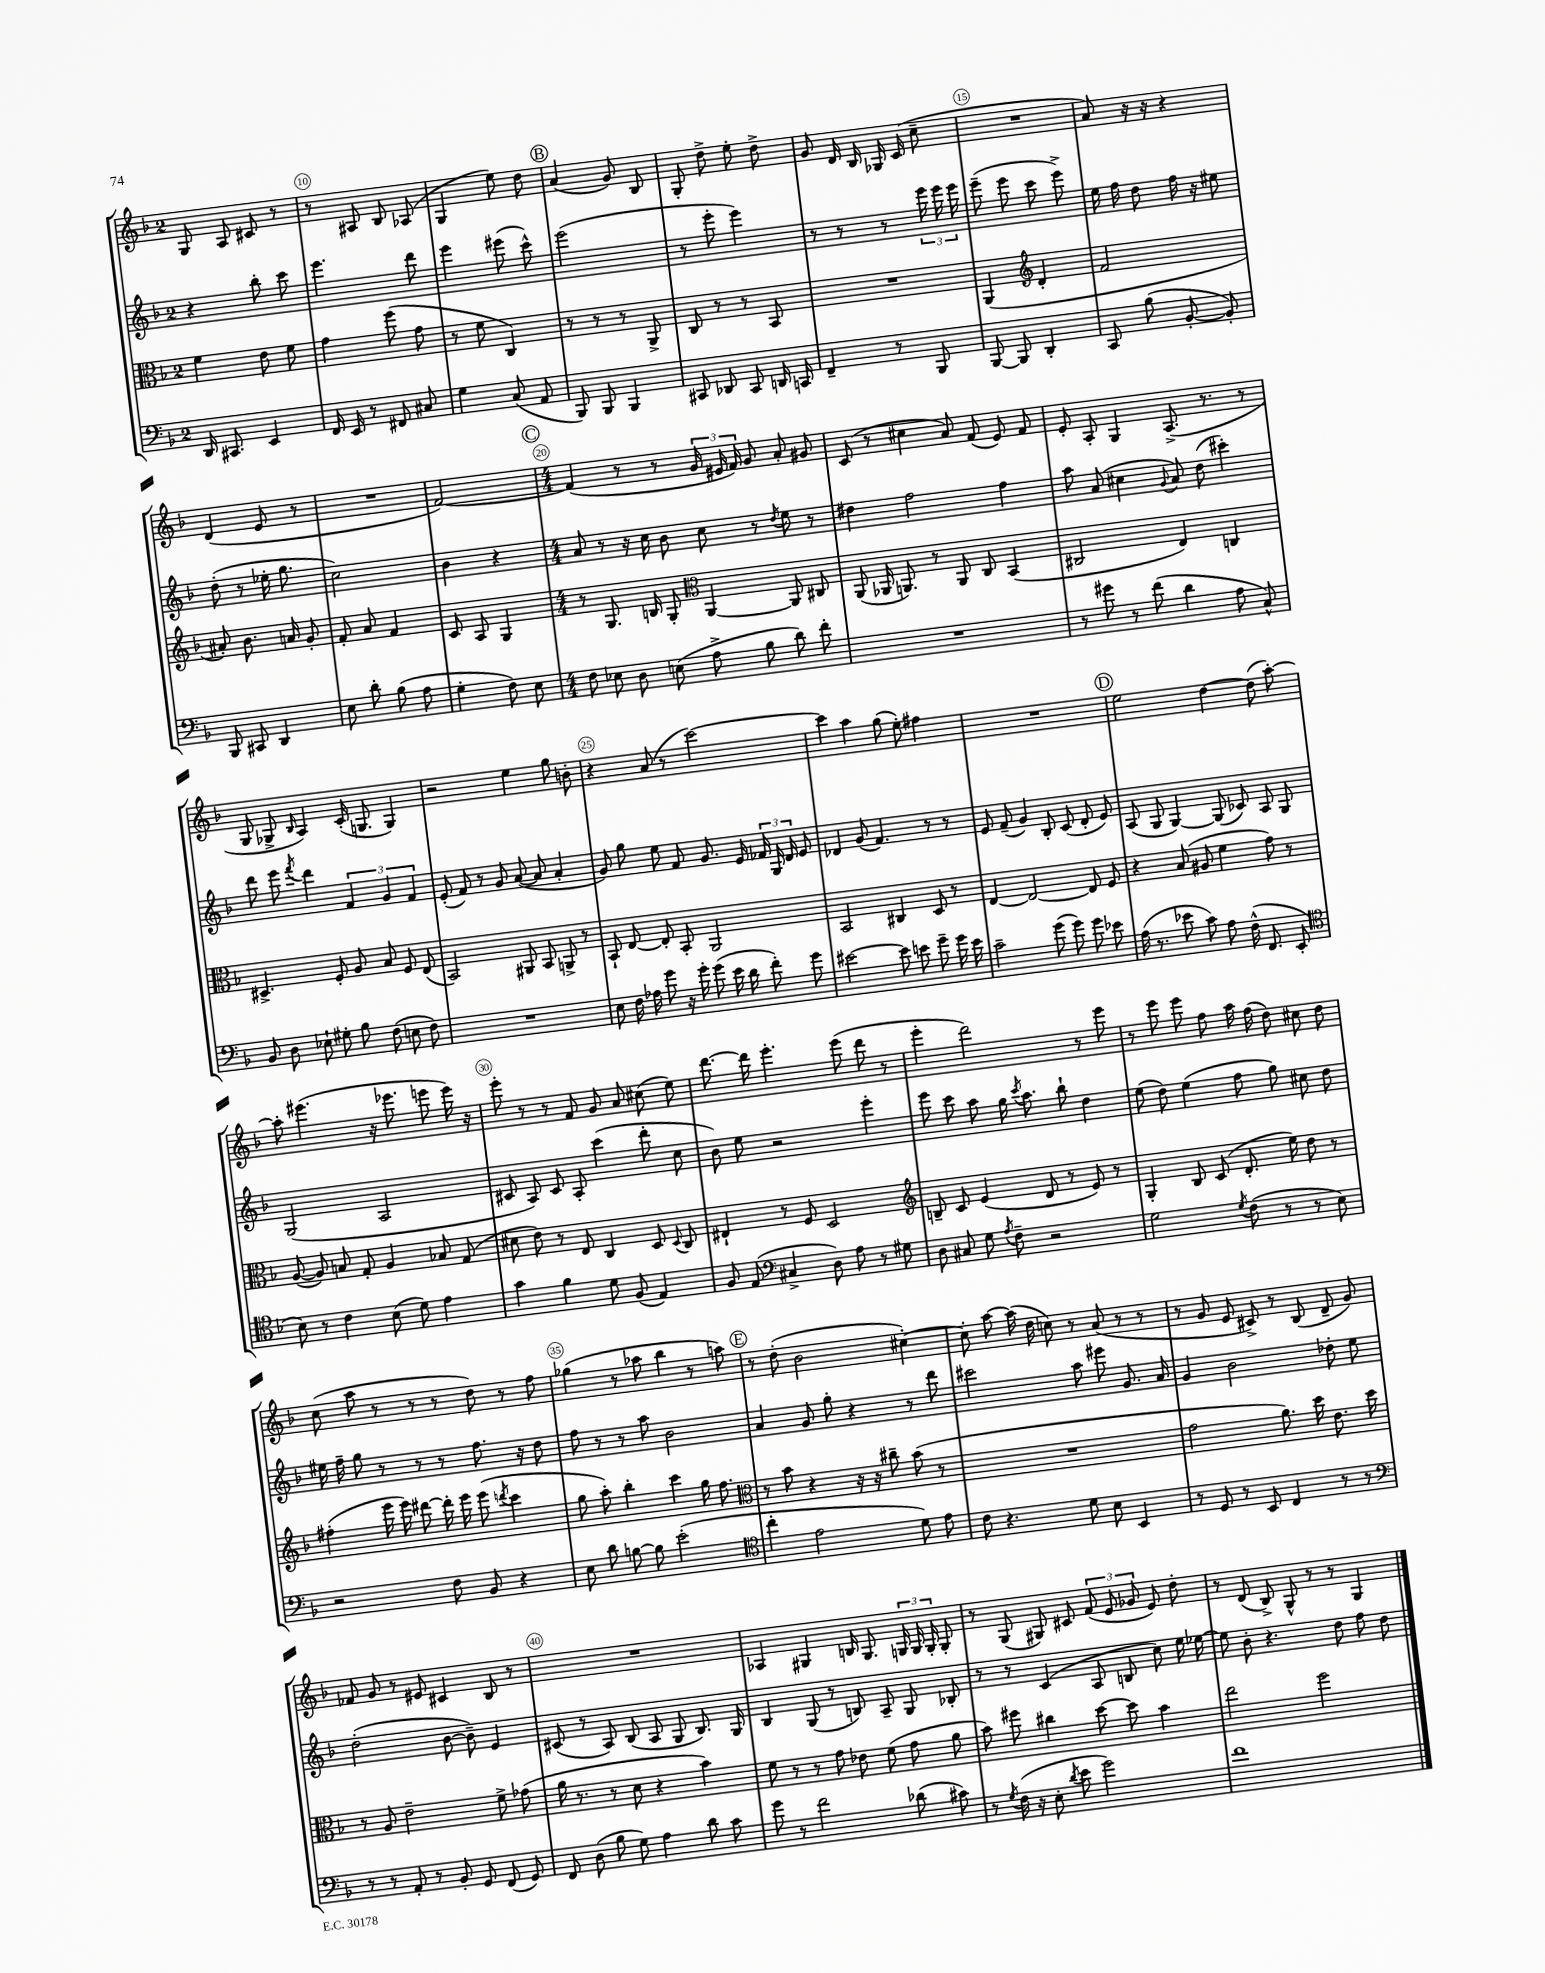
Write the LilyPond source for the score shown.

<<
\new StaffGroup <<
\new Staff = "s0" {
    \clef treble \key f \major \once \override Staff.TimeSignature.style = #'single-digit \time 2/4
    \autoBeamOff g8 a8 cis'8 r8 |
    r8 ais8 bes8 aes8( |
    g4 e''8) d''8 |
    \mark \markup { \circle "B" } a'4( g'8) bes8 |
    g8-. d''8-> e''8-. d''8-> |
    g'8 d'16 bes16 ges16 c'16( c''8-- |
    R2 |
    a'8) r16 r16 r4 |
    d'4( e'8 r8 |
    R2 |
    f'2~) |
    \mark \markup { \circle "C" } \numericTimeSignature \time 4/4 f'4( r8 r8 \tuplet 3/2 { g'16 eis'16 f'16) } g'8 a'8-. gis'8 |
    c'8( r8 cis''4 a'8) f'8( e'8) f'8 |
    e'8-. a8-. g4 a8.->( r8. r8 |
    g8 ges8-> \grace { bes16 } a4) c'16-.( g8. g4) |
    r2 e''4 g''8 b'8-. |
    r4 a'8( r8 c'''2~) |
    c'''4 a''4 g''8( e''8-.) fis''4 |
    R1 |
    \mark \markup { \circle "D" } e''2 d''4~ d''8( a''8~-.) |
    a''8-. eis'''4.( r16 ees'''8. e'''8 e'''16) r16 |
    e'''8-. r8 r8 f'8 g'8 a'8 cis''8( e''8) |
    d'''8.~ d'''16 e'''4.-. e'''8( d'''8 r8 |
    e'''4-. d'''2) r8 e'''8 |
    r8 e'''8 e'''8 f''8 a''16 f''16( d''8) cis''8 d''8 |
    c''8( a''8 r8 r8 r8 d''8) r8 f''8 |
    ges''4( r8 aes''8 bes''4 r8 a''8) |
    \mark \markup { \circle "E" } r8 d''8-.( bes'2 cis''4~-.) |
    cis''8-. a''8~ a''16( d''16 c''8) r8 a'8( r8 r8 |
    r8 g'8 e'8 cis'8->) r8 bes8( d'8-- g'8) |
    fes'8 g'8 r8 eis'8 cis'4 bes8 r8 |
    R1 |
    aes4 gis4 b16 gis8. \tuplet 3/2 { g16 g16 g16-. } g8-. |
    r8 g8( gis8) cis'8 \tuplet 3/2 { f'8( e'8 ges'8 } e'8) d''8-. |
    r8 d'8( bes8->) g8-^ r8 r8 g4 \bar "|." |
}
\new Staff = "s1" {
    \clef treble \key f \major \once \override Staff.TimeSignature.style = #'single-digit \time 2/4
    \autoBeamOff r4 bes''8-. c'''8 |
    e'''4. d'''8 |
    e'''4 eis'''8( c'''8-^) |
    \mark \markup { \circle "B" } e'''2( |
    r8 e'''8-. e'''4) |
    r8 r8 r8 \tuplet 3/2 { e'''16 e'''16 e'''16 } |
    e'''8--( e'''8 c'''8 e'''8->) |
    e''16 f''16 d''8 f''16 r16 eis''8 |
    d''8-.( r8 ees''16-. g''8. |
    c''2) |
    bes'4 r4 |
    \mark \markup { \circle "C" } \numericTimeSignature \time 4/4 a'8 r8 r16 c''16 bes'8 c''8 r8 \acciaccatura { d''8 } e''8 r8 |
    dis''4 f''2 f''4 |
    a''8 a'8( cis''4 \appoggiatura { g'8 } a'8) d''8( cis'''4-.) |
    d'''8 e'''8 \acciaccatura { f'''8 } d'''4 \tuplet 3/2 { f'4 g'4 f'4 } |
    e'8-.( f'8) r8 g'8 a'8~( a'8 a'4-. |
    g'8) g''8 e''8 f'8 g'8. e'16 \tuplet 3/2 { fes'16 g16 d'16 } e'8 |
    des'4 g'8( f'4.) r8 r8 |
    e'8 f'8--( g'4) bes8-. c'8( d'8-. e'8) |
    \mark \markup { \circle "D" } a8( g8 g4~) g8( ces'8) a8 g8 |
    g2( a2 |
    cis'8 a8) cis'8 a8-. c'''4( d'''8-. c''8 |
    bes'8) e''8 r2 e'''4-. |
    e'''8 c'''8 a''8 g''16 \acciaccatura { c'''8 } a''8. bes''8-! d''4 |
    e''8( d''8) e''4( f''8 g''8) cis''8 d''8 |
    eis''16 f''16-- g''8 r8 r8 r8 f''8. r16 d''8 |
    f''8 r8 r8 a''8 bes'2 |
    \mark \markup { \circle "E" } a'4 g'8 g''8-. r4 r8 d'''8 |
    cis'''2 a''8 eis'''8 g'8. a'16 |
    g'4 bes'2 des''8-. e''8 |
    d''2-.( bes'8~ bes'8--) e'4 |
    cis'8( r8 a8) bes8( a8 g8 bes8.) g16 |
    bes4 g8( r8 b8) a8-- g8 bes8-. |
    r8 r8 c'4( a8 b8 c''8) e''16 ees''16~ |
    ees''8 bes'8-. r4. d''8 f''8 d''8 \bar "|." |
}
\new Staff = "s2" {
    \clef alto \key f \major \once \override Staff.TimeSignature.style = #'single-digit \time 2/4
    \autoBeamOff f'4 e'8 f'8 |
    g'4 f''8( g'8 |
    r8 f'8 c4) |
    \mark \markup { \circle "B" } r8 r8 r8 a,8-> |
    c8 r8 r8 bes,8 |
    R2 |
    a,4( \clef treble d'4-. |
    f'2 |
    ais'8-.) bes'8. a'16 g'8-. |
    f'8-. a'8 f'4 |
    c'8 a8 g4 |
    \mark \markup { \circle "C" } \numericTimeSignature \time 4/4 r8 g8. b16 g8-. \clef alto a,4~ a,8 cis8 |
    a,8( aes,16 a,8.) r8 a,8 c8 bes,4( |
    cis2 e4) c4 |
    dis4.-> f8-. a8 bes8 f8 e8( |
    bes,2) ais,8 bes,8 a,8-> r8 |
    bes,8-! e8~ e8-. bes,8-. a,2 |
    bes,2 cis4 d8 r8 |
    e4~ e2~ e8 f8 |
    \mark \markup { \circle "D" } r4 bes8( ais8 f'4 g'8) r8 |
    a8~( a8) b8 g8-. a4 bes8 g8( |
    dis'8 e'8) r8 e8 c4 d8 \appoggiatura { d8 } c8 |
    eis4-! r8 f8 d2 |
    \clef treble b8-- c'8 e'4( d'8 r8 e'8) r8 |
    g4-. bes8 c'8( d'8.-. e''16) d''8 r8 |
    fis''4-.( e'''16 e'''16) dis'''8~ dis'''16-. e'''16 e'''8( \acciaccatura { d'''8 } c'''4 |
    g''8 a''8-.) bes''4-. c'''4 g''16 f''8. |
    \mark \markup { \circle "E" } \clef alto r8 bes'8 r4 r16 r16 cis''8-- bes'8( r8 |
    R1 |
    g'2 a'8.) d''16 e'8. d''16 |
    r8 a8 e'2-- f'8-> ges'8( |
    a'16 r8. r8 d'8 r4 bes'4) |
    f'8 r8 r8 g'8 ees'8 f'8( g'8 a'8 |
    bes'8) fis''8 cis''4 d''8~ d''8 bes'4 |
    e''2 f''2 \bar "|." |
}
\new Staff = "s3" {
    \clef bass \key f \major \once \override Staff.TimeSignature.style = #'single-digit \time 2/4
    \autoBeamOff d,16 cis,8. e,4 |
    f,16 e,16 r8 fis,8 cis8 |
    g4 c8( a,8 |
    \mark \markup { \circle "B" } bes,,8) bes,,8 bes,,4 |
    cis,8 des,8 cis,8 d,16 c,16 |
    f,4-- r8 bes,,8 |
    bes,,8~ bes,,8 d,4-. |
    c,8 bes8( bes,8~-. bes,8-.) |
    bes,,8 cis,8 d,4 |
    e8 d'8-. bes8( a8 |
    g4-. f8) e8 |
    \mark \markup { \circle "C" } \numericTimeSignature \time 4/4 f8 ees8 d8 e8( a8-> bes8 d'8) f'8-. |
    R1 |
    r8 gis'8 r8 f'8( d'4 a8 c8-^) |
    bes,8 d8 ees8-! gis8-. bes8 f8( e8 f8) |
    R1 |
    e8 f16 aes16 g'8 r16 g'16-. g'8( e'16 d'16 f'8-.) g'8 |
    eis'2~ eis'8 e'8 g'8-- g'16 e'16 |
    c'2-- g'8( g'8) g'8 ees'8 |
    \mark \markup { \circle "D" } a16( r8. ees'8 c'8) a8 f16-^( f,8. e,8-. |
    \clef tenor bes8) r8 c'4 bes8( d'8) e'4 |
    g'4 f'4 d'8 f8( e4) |
    f8 e8( \clef bass cis4-> d8) a8 r8 gis8 |
    d8 cis8 g8 \acciaccatura { a8 } f8-- r2 |
    g2 \acciaccatura { g8 } f8( r8 r8 e8) |
    r2 f8 bes,8 r4 |
    e8 d'8 b8~ b8 e'2-.( |
    \mark \markup { \circle "E" } \clef tenor c''4-. e'2 d'8) e'8 |
    c'8 r4. d'8 bes8 bes,4 |
    r8 d8 r8 bes,8 c4 r8 r8 |
    \clef bass r8 r8 a,8-. r8 bes,8-. g,8 f,8( g,8) |
    f,8 d8( bes8 g8) a4 d'8 c'8 |
    g'8 r8 f'2 des'8( cis'8) |
    r8 \acciaccatura { g8 } f16( r16 e8-. \acciaccatura { d'8 } e'8 g'2) |
    f'1 \bar "|." |
}
>>
>>
\layout { \context { \Score currentBarNumber = #9 \override BarNumber.break-visibility = ##(#f #t #t) barNumberVisibility = #(every-nth-bar-number-visible 5) \override BarNumber.stencil = #(make-stencil-circler 0.1 0.3 ly:text-interface::print) } }
